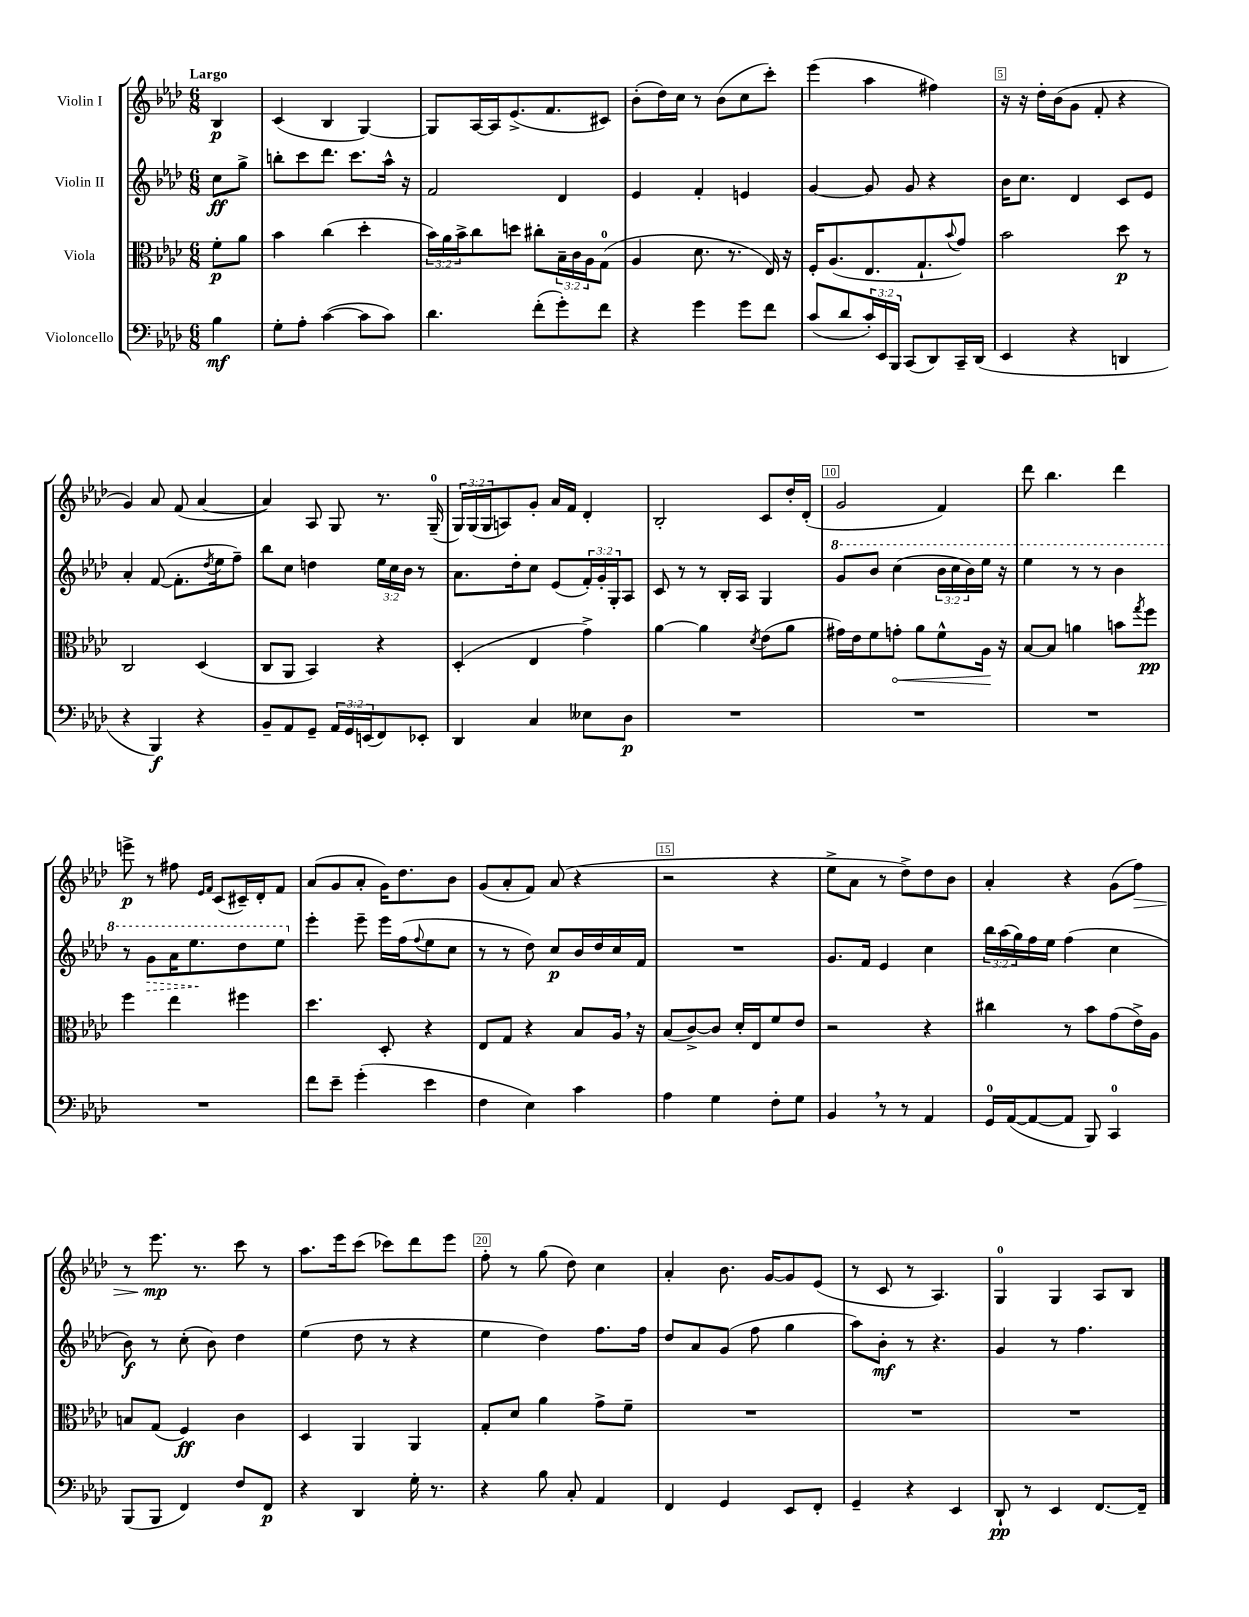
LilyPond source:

<<
\new StaffGroup <<
\new Staff = "s0" \with { instrumentName = "Violin I" } {
    \clef treble \key aes \major \numericTimeSignature \time 6/8 \override Staff.TupletNumber.text = #tuplet-number::calc-fraction-text \partial 4 \tempo "Largo"
    bes4\p |
    c'4( bes4 g4~) |
    g8 aes16~ aes16 ees'8.->( f'8. cis'8) |
    bes'8-.( des''16) c''16 r8 bes'8( c''8 c'''8-.) |
    ees'''4( aes''4 fis''4) |
    r16 r16 des''16-. bes'16( g'8 f'8-. r4 |
    g'4) aes'8 f'8( aes'4~ |
    aes'4) aes8 g8 r8. g16-0--( |
    \tuplet 3/2 { g16) g16( g16 } a8) g'8-. aes'16 f'16 des'4-. |
    bes2-. c'8 des''16-. des'16-.( |
    g'2 f'4) |
    des'''8 bes''4. des'''4 |
    e'''8->\p r8 fis''8 \grace { ees'16 f'16 } c'8( cis'16--) des'16-. f'8 |
    aes'8( g'8 aes'8-. g'16) des''8. bes'8 |
    g'8( aes'8-. f'8) aes'8( r4 |
    r2 r4 |
    ees''8-> aes'8 r8 des''8->) des''8 bes'8 |
    aes'4-. r4 g'8( f''8\>) |
    r8 ees'''8.\mp\! r8. c'''8 r8 |
    aes''8. ees'''16 c'''8( ces'''8) des'''8 ees'''8 |
    f''8-. r8 g''8( des''8) c''4 |
    aes'4-. bes'8. g'16~ g'8 ees'8( |
    r8 c'8 r8 aes4.) |
    g4-0 g4 aes8 bes8 \bar "|." |
}
\new Staff = "s1" \with { instrumentName = "Violin II" } {
    \clef treble \key aes \major \numericTimeSignature \time 6/8 \override Staff.TupletNumber.text = #tuplet-number::calc-fraction-text \partial 4
    c''8\ff g''8-> |
    b''8-. c'''8 des'''8. c'''8. aes''16-^ r16 |
    f'2 des'4 |
    ees'4 f'4-. e'4 |
    g'4~ g'8 g'8 r4 |
    bes'16 c''8. des'4 c'8 ees'8 |
    aes'4-. f'8~( f'8.-. \acciaccatura { des''8 } ees''16 f''8--) |
    bes''8 c''8 d''4 \tuplet 3/2 { ees''16 c''16 bes'16 } r8 |
    aes'8. des''16-. c''8 ees'8( \tuplet 3/2 { f'16-.) g'16-. g16-. } aes8 |
    c'8 r8 r8 bes16-. aes16 g4 |
    \ottava #1 g''8 bes''8 c'''4( \tuplet 3/2 { bes''16 c'''16 bes''16) } ees'''16 r16 |
    ees'''4 r8 r8 bes''4 |
    r8 \once \override Hairpin.style = #'dashed-line g''8\> aes''16 ees'''8.\! des'''8 ees'''8 \ottava #0 |
    ees'''4-. ees'''8-- ees'''16 f''16( \appoggiatura { f''8 } ees''8 c''8 |
    r8 r8 des''8) c''8\p bes'16 des''16 c''16 f'16 |
    R2. |
    g'8. f'16 ees'4 c''4 |
    \tuplet 3/2 { bes''16 aes''16( g''16) } f''16 ees''16 f''4( c''4 |
    bes'8\f) r8 c''8-.( bes'8) des''4 |
    ees''4( des''8 r8 r4 |
    ees''4 des''4) f''8. f''16 |
    des''8 aes'8 g'8( f''8 g''4 |
    aes''8) bes'8-.\mf r8 r4. |
    g'4 r8 f''4. \bar "|." |
}
\new Staff = "s2" \with { instrumentName = "Viola" } {
    \clef alto \key aes \major \numericTimeSignature \time 6/8 \override Staff.TupletNumber.text = #tuplet-number::calc-fraction-text \partial 4
    f'8-.\p aes'8 |
    bes'4 c''4( des''4-. |
    \tuplet 3/2 { bes'16) aes'16 bes'16-> } c''8 d''8 cis''8-. \tuplet 3/2 { bes16-- c'16 aes16 } g8-0( |
    aes4 des'8. r8. ees16) r16 |
    f16-. aes8.( ees8. g8.-! \appoggiatura { bes'8 } g'8) |
    bes'2 des''8\p r8 |
    c2 des4( |
    c8 aes,8 bes,4) r4 |
    des4-.( ees4 g'4->) |
    aes'4~ aes'4 \acciaccatura { des'8 } ees'8( aes'8 |
    gis'16) ees'16 f'8 \once \override Hairpin.circled-tip = ##t g'8-.\< aes'8 f'8-^ aes16\! r16 |
    bes8~ bes8 a'4 b'8 \acciaccatura { g''8 } f''8\pp |
    f''4 ees''4 fis''4 |
    des''4. des8-. r4 |
    ees8 g8 r4 bes8 aes16 \breathe r16 |
    bes8( c'8~->) c'8 des'16-. ees16 f'8 ees'8 |
    r2 r4 |
    cis''4 r8 bes'8 g'8( ees'16->) aes16 |
    b8 g8( f4\ff) c'4 |
    des4 aes,4 aes,4 |
    g8-. des'8 aes'4 g'8-> f'8-- |
    R2. |
    R2. |
    R2. \bar "|." |
}
\new Staff = "s3" \with { instrumentName = "Violoncello" } {
    \clef bass \key aes \major \numericTimeSignature \time 6/8 \override Staff.TupletNumber.text = #tuplet-number::calc-fraction-text \partial 4
    bes4\mf |
    g8-. aes8-. c'4~( c'8 c'8) |
    des'4. f'8-.( g'8-.) f'8 |
    r4 g'4 g'8 f'8 |
    c'8( des'8 \tuplet 3/2 { c'16-.) ees,16 bes,,16 } c,8( des,8) c,16-- des,16( |
    ees,4 r4 d,4 |
    r4 bes,,4\f) r4 |
    bes,8-- aes,8 g,8-- \tuplet 3/2 { aes,16 g,16 e,16( } f,8) ees,8-. |
    des,4 c4 eeses8 des8\p |
    R2. |
    R2. |
    R2. |
    R2. |
    f'8 ees'8-- g'4-.( ees'4 |
    f4 ees4) c'4 |
    aes4 g4 f8-. g8 |
    bes,4 \breathe r8 r8 aes,4 |
    g,16-0 aes,16~( aes,8~ aes,8 bes,,8) c,4-0 |
    bes,,8( bes,,8 f,4) f8 f,8\p |
    r4 des,4 g16-. r8. |
    r4 bes8 c8-. aes,4 |
    f,4 g,4 ees,8 f,8-. |
    g,4-- r4 ees,4 |
    des,8-!\pp r8 ees,4 f,8.~ f,16-- \bar "|." |
}
>>
>>
\layout { \context { \Score \override BarNumber.break-visibility = ##(#f #t #t) barNumberVisibility = #(every-nth-bar-number-visible 5) \override BarNumber.stencil = #(make-stencil-boxer 0.1 0.3 ly:text-interface::print) } }
